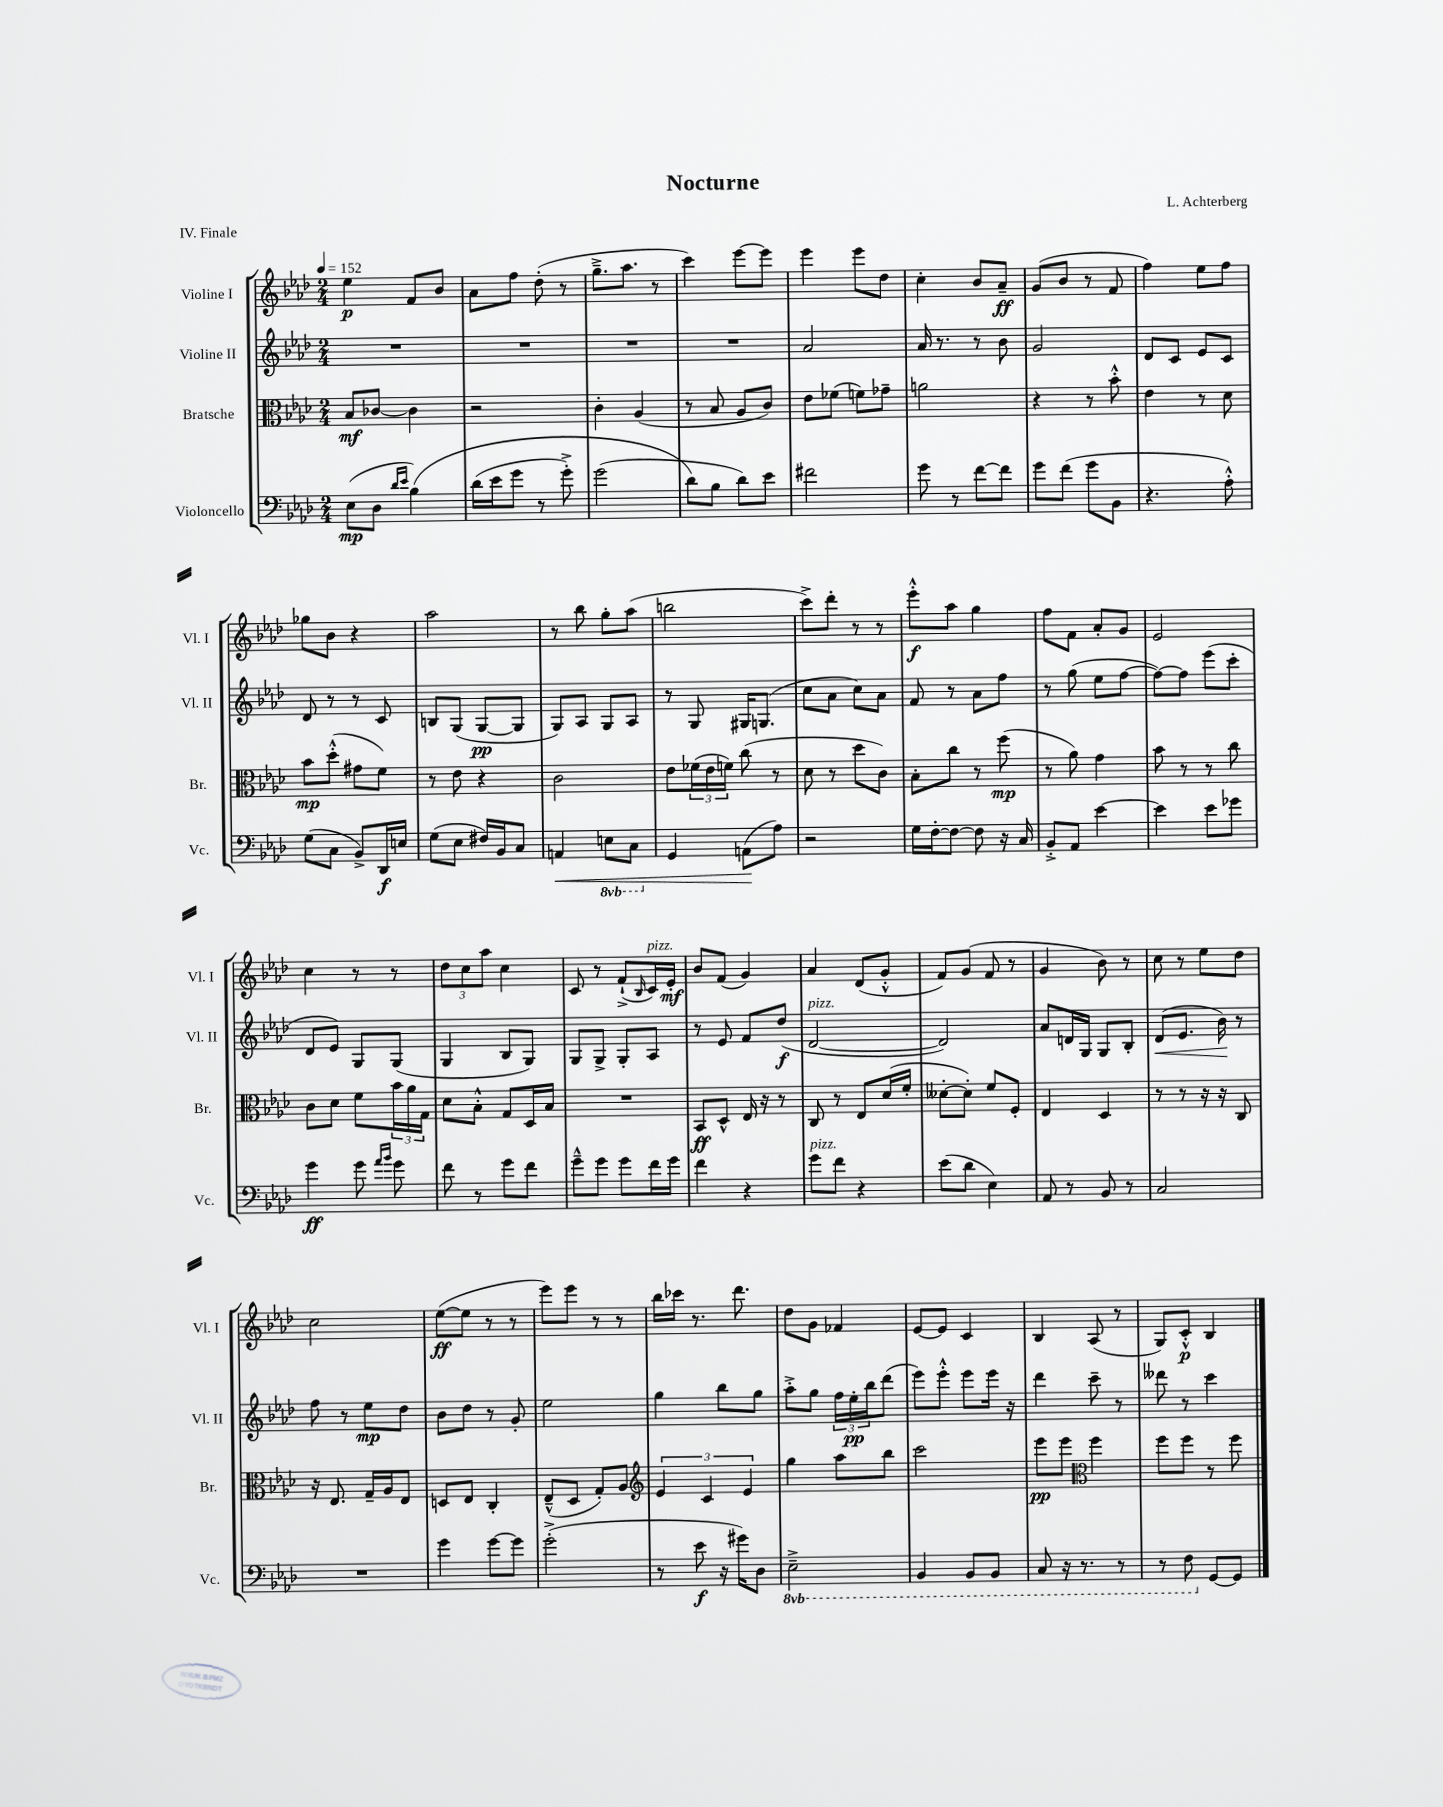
\header { title = "Nocturne" composer = "L. Achterberg" piece = "IV. Finale" }
<<
\new StaffGroup <<
\new Staff = "s0" \with { instrumentName = "Violine I" shortInstrumentName = "Vl. I" } {
    \clef treble \key aes \major \numericTimeSignature \time 2/4 \tempo 4 = 152
    ees''4\p f'8 bes'8 |
    aes'8 f''8 des''8-.( r8 |
    g''8.---> aes''8. r8 |
    c'''4) ees'''8~ ees'''8 |
    ees'''4 ees'''8 des''8 |
    c''4-. bes'8 aes'8--\ff |
    g'8( bes'8 r8 f'8 |
    f''4) ees''8 f''8 |
    ges''8 bes'8 r4 |
    aes''2 |
    r8 bes''8 g''8-. aes''8( |
    b''2 |
    c'''8->) des'''8-. r8 r8 |
    ees'''8-.-^\f aes''8 g''4 |
    f''8 f'8 aes'8-. g'8 |
    ees'2 |
    c''4 r8 r8 |
    \tuplet 3/2 { des''8 c''8 aes''8 } c''4 |
    c'8 r8 f'8-!->( \grace { bes16 } c'16^\markup { \italic "pizz." }) ees'16-.\mf |
    bes'8 f'8( g'4) |
    aes'4 des'8( g'8-.-^ |
    f'8) g'8( f'8 r8 |
    g'4 bes'8) r8 |
    c''8 r8 ees''8 des''8 |
    c''2 |
    ees''8~\ff( ees''8 r8 r8 |
    ees'''8) ees'''8 r8 r8 |
    bes''16 ces'''16 r8. des'''8. |
    des''8 g'8 fes'4 |
    ees'8~ ees'8 c'4 |
    bes4 aes8( r8 |
    g8) c'8-.-^\p bes4 \bar "|." |
}
\new Staff = "s1" \with { instrumentName = "Violine II" shortInstrumentName = "Vl. II" } {
    \clef treble \key aes \major \numericTimeSignature \time 2/4
    R2 |
    R2 |
    R2 |
    R2 |
    aes'2 |
    aes'16 r8. r8 bes'8 |
    g'2 |
    des'8 c'8 ees'8 c'8 |
    des'8 r8 r8 c'8 |
    b8 g8( g8~\pp g8 |
    g8) aes8 g8 aes8 |
    r8 g8 gis16 g8.( |
    c''8 aes'8 c''8) aes'8 |
    f'8 r8 aes'8 f''8 |
    r8 g''8( ees''8 f''8~ |
    f''8~) f''8 ees'''8( c'''8-. |
    des'8 ees'8) g8 g8( |
    g4 bes8 g8) |
    g8 g8-> g8-. aes8 |
    r8 ees'8 f'8 des''8\f( |
    des'2~^\markup { \italic "pizz." } |
    des'2) |
    aes'8 d'16 g16 g8 bes8-. |
    des'8\<( ees'8. bes'16\!) r8 |
    f''8 r8 ees''8\mp des''8 |
    bes'8 des''8 r8 g'8-. |
    ees''2 |
    g''4 bes''8 g''8 |
    aes''8-.-> g''8 \tuplet 3/2 { f''16 ees''16-.\pp bes''16 } des'''8( |
    ees'''8) ees'''8-.-^ ees'''8 ees'''16 r16 |
    des'''4 c'''8-- r8 |
    deses'''8 r8 c'''4 \bar "|." |
}
\new Staff = "s2" \with { instrumentName = "Bratsche" shortInstrumentName = "Br." } {
    \clef alto \key aes \major \numericTimeSignature \time 2/4
    bes8\mf ces'8~ ces'4 |
    r2 |
    c'4-. aes4( |
    r8 bes8 aes8 c'8) |
    ees'8 fes'8( f'8) ges'8-- |
    a'2 |
    r4 r8 bes'8-.-^ |
    ees'4 r8 des'8 |
    bes'8\mp des''8-.-^( gis'8 f'8) |
    r8 ees'8 r4 |
    c'2 |
    ees'8 \tuplet 3/2 { fes'16( ees'16 f'16) } c''8( r8 |
    des'8 r8 des''8 c'8) |
    bes8-. c''8 r8 f''8\mp( |
    r8 aes'8) g'4 |
    bes'8 r8 r8 c''8 |
    c'8 des'8 f'8 \tuplet 3/2 { bes'16 aes'16 g16 } |
    des'8 bes8-.-^ g8 des16 bes16 |
    R2 |
    bes,8\ff des8-^ ees16 r16 r8 |
    c8 r8 ees8 des'16( f'16-. |
    deses'8~-. deses'8-.) f'8 f8-. |
    ees4 des4 |
    r8 r8 r16 r16 c8 |
    r16 ees8. g16-- aes16 ees8 |
    d8 ees8 c4-. |
    ees8---^( des8 g8-.) aes8 |
    \clef treble \tuplet 3/2 { ees'4 c'4 ees'4 } |
    g''4 aes''8 bes''8 |
    c'''2 |
    ees'''8\pp ees'''8 \clef alto f''4 |
    f''8 f''8 r8 f''8 \bar "|." |
}
\new Staff = "s3" \with { instrumentName = "Violoncello" shortInstrumentName = "Vc." } {
    \clef bass \key aes \major \numericTimeSignature \time 2/4 \set Staff.ottavationMarkups = #ottavation-simple-ordinals
    ees8\mp( des8 \grace { des'16 ees'16 } bes4)\( |
    des'16( ees'16 g'8 r8 g'8-.->) |
    g'2( |
    des'8\) bes8 des'8) ees'8 |
    fis'2 |
    g'8 r8 f'8~ f'8 |
    g'8 f'8( g'8 bes,8 |
    r4. aes8-.-^) |
    g8( c8 bes,8->) des,16\f e16 |
    g8( ees8 fis16) bes,16 c8 |
    a,4\< \ottava #-1 e,8 c,8 \ottava #0 |
    g,4 a,8\!( aes8) |
    r2 |
    g16 f16~-. f8~ f8 r16 c16 |
    bes,8-.-> aes,8 ees'4~ |
    ees'4 ees'8 ges'8 |
    g'4\ff g'8 \grace { aes'16 bes'16 } g'8 |
    f'8 r8 g'8 f'8 |
    g'8---^ g'8 g'8 f'16 g'16 |
    f'4 r4 |
    g'8^\markup { \italic "pizz." } f'8 r4 |
    ees'8( des'8 ees4) |
    aes,8 r8 bes,8 r8 |
    c2 |
    R2 |
    g'4 g'8~ g'8 |
    g'2-.->( |
    r8 ees'8\f r16 gis'16) des8 |
    \ottava #-1 ees,2---> |
    bes,,4 bes,,8 bes,,8 |
    c,8 r16 r8. r8 |
    r8 f,8 \ottava #0 g,8~ g,8 \bar "|." |
}
>>
>>
\layout { \context { \Score \remove "Bar_number_engraver" } }
